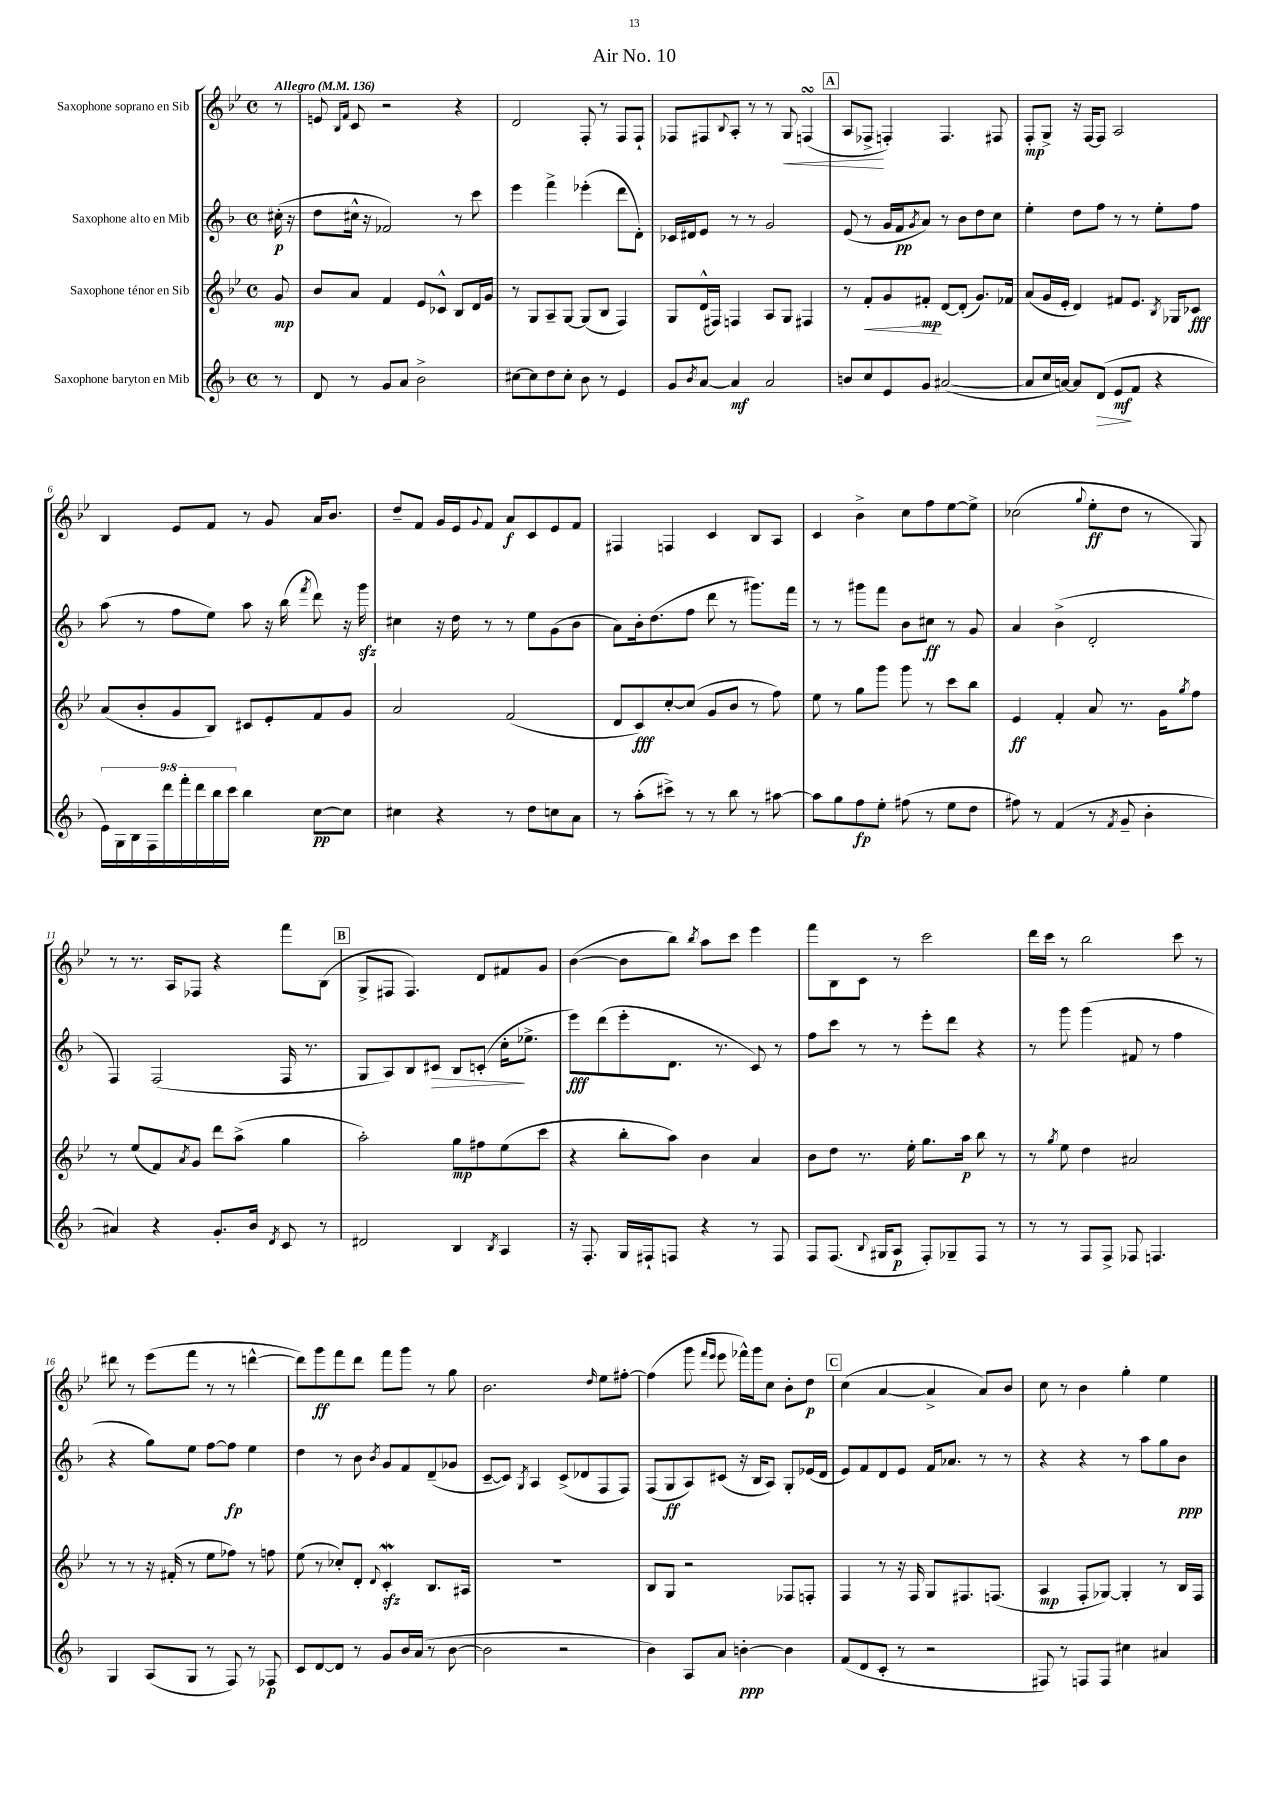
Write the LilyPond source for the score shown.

\header { title = "Air No. 10" }
<<
\new StaffGroup <<
\new Staff = "s0" \with { instrumentName = "Saxophone soprano en Sib" } {
    \clef treble \key bes \major \defaultTimeSignature \time 4/4 \partial 8 \tempo "Allegro" 4 = 136
    r8 |
    e'8 \grace { bes16 f'16 } c'8 r2 r4 |
    d'2 f8-. r8 f8 f8-! |
    fes8 fis8 \appoggiatura { bes8 } a8-. r8 r8 g8\< f4\turn( |
    \mark \markup { \box "A" } a8 fes8->\! f4-.) f4. fis8 |
    f8-.\mp g8-> r16 f16~ f8 a2 |
    bes4 ees'8 f'8 r8 g'8 a'16 bes'8. |
    d''8-- f'8 g'16 ees'16 \appoggiatura { g'8 } f'8 a'8\f c'8 ees'8 f'8 |
    fis4 f4 c'4 bes8 a8 |
    c'4 bes'4-> c''8 f''8 ees''8~ ees''8-> |
    ces''2( \appoggiatura { g''8 } ees''8-.\ff d''8 r8 g8) |
    r8 r8. a16 fes8 r4 f'''8 bes8( |
    \mark \markup { \box "B" } g8-> fis8 fis4.) d'8 fis'8 g'8 |
    bes'4~( bes'8 bes''8) \acciaccatura { bes''8 } a''8 c'''8 ees'''4 |
    f'''8 bes8 c'8 r8 c'''2 |
    d'''16 c'''16 r8 bes''2 c'''8 r8 |
    dis'''8 r8 ees'''8( f'''8 r8 r8 d'''4~-^ |
    d'''8) g'''8\ff f'''8 d'''8 f'''8 g'''8 r8 g''8 |
    bes'2. \grace { d''16 } ees''8 fis''8~-. |
    fis''4( g'''8 \grace { f'''16 ees'''16 } ees'''8 fes'''16-^) g'''16 c''8 bes'8-. d''8\p |
    \mark \markup { \box "C" } c''4( a'4~ a'4-> a'8) bes'8 |
    c''8 r8 bes'4 g''4-. ees''4 \bar "|." |
}
\new Staff = "s1" \with { instrumentName = "Saxophone alto en Mib" } {
    \clef treble \key f \major \defaultTimeSignature \time 4/4 \partial 8
    cis''16-.\p( r16 |
    d''8 cis''16-^ r16 fes'2) r8 c'''8 |
    e'''4 f'''4-> ees'''4-.( d'''8 d'8-.) |
    ces'16 dis'16 e'8 r8 r8 g'2 |
    \mark \markup { \box "A" } e'8( r8 g'16 f'16\pp \acciaccatura { g'8 } a'8) r8 bes'8 d''8 c''8 |
    e''4-. d''8 f''8 r8 r8 e''8-. f''8 |
    a''8( r8 f''8 e''8) a''8 r16 bes''16( \acciaccatura { f'''8 } d'''8) r16 g'''16\sfz |
    cis''4 r16 d''16 r8 r8 e''8 g'8( bes'8 |
    a'8) bes'16-. d''8.( f''8 d'''8 r8 gis'''8.) f'''16 |
    r8 r8 gis'''8 f'''8 bes'8 cis''8\ff r8 g'8 |
    a'4 bes'4->( d'2-. |
    f4) f2( f16 r8. |
    \mark \markup { \box "B" } g8 a8) bes8 cis'8\> bes8 c'8-.( c''16-.\! ees''8.-> |
    e'''8\fff) d'''8( e'''8-. d'8. r8. c'8) r8 |
    f''8 c'''8 r8 r8 e'''8-. d'''8 r4 |
    r8 g'''8 g'''4( fis'8 r8 f''4 |
    r4 g''8) e''8 f''8~ f''8\fp e''4 |
    d''4 r8 bes'8 \acciaccatura { bes'8 } g'8 f'8 d'8--( ges'8 |
    c'8~-- c'8) \acciaccatura { g8 } a4 c'8->( des'8 f8 f8) |
    f8( g8\ff a8) cis'8( r16 bes16 a8) g8-. ees'16( d'16 |
    \mark \markup { \box "C" } e'8) f'8 d'8 e'8 f'16 aes'8. r8 r8 |
    r4 r4 r8 a''8 g''8 bes'8\ppp \bar "|." |
}
\new Staff = "s2" \with { instrumentName = "Saxophone ténor en Sib" } {
    \clef treble \key bes \major \defaultTimeSignature \time 4/4 \partial 8
    g'8\mp |
    bes'8 a'8 f'4 ees'8 ces'8-^ bes8 d'16 g'16 |
    r8 g8 a8-- g8~ g8( bes8 f4) |
    g8 d'16-^( fis16) f4 a8 g8 fis4 |
    \mark \markup { \box "A" } r8 f'8-.\< g'8 fis'8-.\mp\! d'8~ d'8-.( g'8.) fes'16 |
    a'8( g'16 ees'16-. d'4) fis'8 ees'8. \acciaccatura { bes8 } ges16 ces'8\fff |
    a'8( bes'8-. g'8 bes8) cis'8 ees'8-. f'8 g'8 |
    a'2 f'2( |
    d'8 c'8\fff) c''8~-. c''8( g'8 bes'8 r8 f''8) |
    ees''8 r8 g''8 g'''8 g'''8 r8 c'''8 bes''8 |
    ees'4\ff f'4-. a'8 r8. g'16 \acciaccatura { g''8 } f''8 |
    r8 ees''8( f'8) \acciaccatura { a'8 } g'8 d'''8 a''8->( g''4 |
    \mark \markup { \box "B" } a''2-.) g''8\mp fis''8 ees''8( c'''8 |
    r4 bes''8-. a''8) bes'4 a'4 |
    bes'8 d''8 r8. ees''16-. g''8. a''16\p bes''8 r8 |
    r8 \acciaccatura { g''8 } ees''8 d''4 ais'2 |
    r8 r8 r16 fis'16-.( r8 ees''8 fes''8) r8 f''8 |
    ees''8( r8 ces''8-.) d'8-. \appoggiatura { d'8 } c'4-.\mordent\sfz bes8. ais16 |
    R1 |
    bes8 g8 r2 fes8 f8-. |
    \mark \markup { \box "C" } f4 r8 r16 f16 g8 fis8. f8.( |
    a4\mp f8-. ges8~) ges4-. r8 bes16 f16 \bar "|." |
}
\new Staff = "s3" \with { instrumentName = "Saxophone baryton en Mib" } {
    \clef treble \key f \major \defaultTimeSignature \time 4/4 \override Staff.TupletNumber.text = #tuplet-number::calc-fraction-text \partial 8
    r8 |
    d'8 r8 g'8 a'8 bes'2-> |
    cis''8~ cis''8 d''8 cis''8-. bes'8 r8 e'4 |
    g'8 \acciaccatura { bes'8 } a'8~ a'4\mf a'2 |
    \mark \markup { \box "A" } b'8 c''8 e'8 g'8 ais'2~( |
    ais'8 c''16 a'16~) a'8 d'8\>( e'8\mf\! f'8 r4 |
    \tuplet 9/8 { e'16) g16 bes16 f16 d'''16 f'''16-. d'''16 bes''16 c'''16 } bes''4 c''8~\pp c''8 |
    cis''4 r4 r8 d''8 c''8 a'8 |
    r8 a''8-.( cis'''8->) r8 r8 bes''8 r8 ais''8~ |
    ais''8 g''8 f''8\fp e''8-. fis''8( r8 e''8 d''8 |
    fis''8) r8 f'4( r8 \acciaccatura { f'8 } g'8-- bes'4-. |
    ais'4) r4 g'8.-. bes'16 \acciaccatura { d'8 } c'8 r8 |
    \mark \markup { \box "B" } dis'2 bes4 \acciaccatura { bes8 } a4 |
    r16 f8.-. g16 fis16-! f8 r4 r8 f8 |
    f8 f8.( \appoggiatura { bes8 } gis16 a8\p f8-.) ges8-- f8 r8 |
    r8 r8 f8 f8-> fes8 f4. |
    g4 a8( g8 r8 f8) r8 fes8\p |
    c'8 d'8~ d'8 r8 g'8 bes'16 a'16( r8 bes'8~ |
    bes'2 r2 |
    bes'4) a8 a'8 b'4~-.\ppp b'4 |
    \mark \markup { \box "C" } f'8( d'8 c'8-. r8 r2 |
    fis8) r8 f8 f8 cis''4 ais'4 \bar "|." |
}
>>
>>
